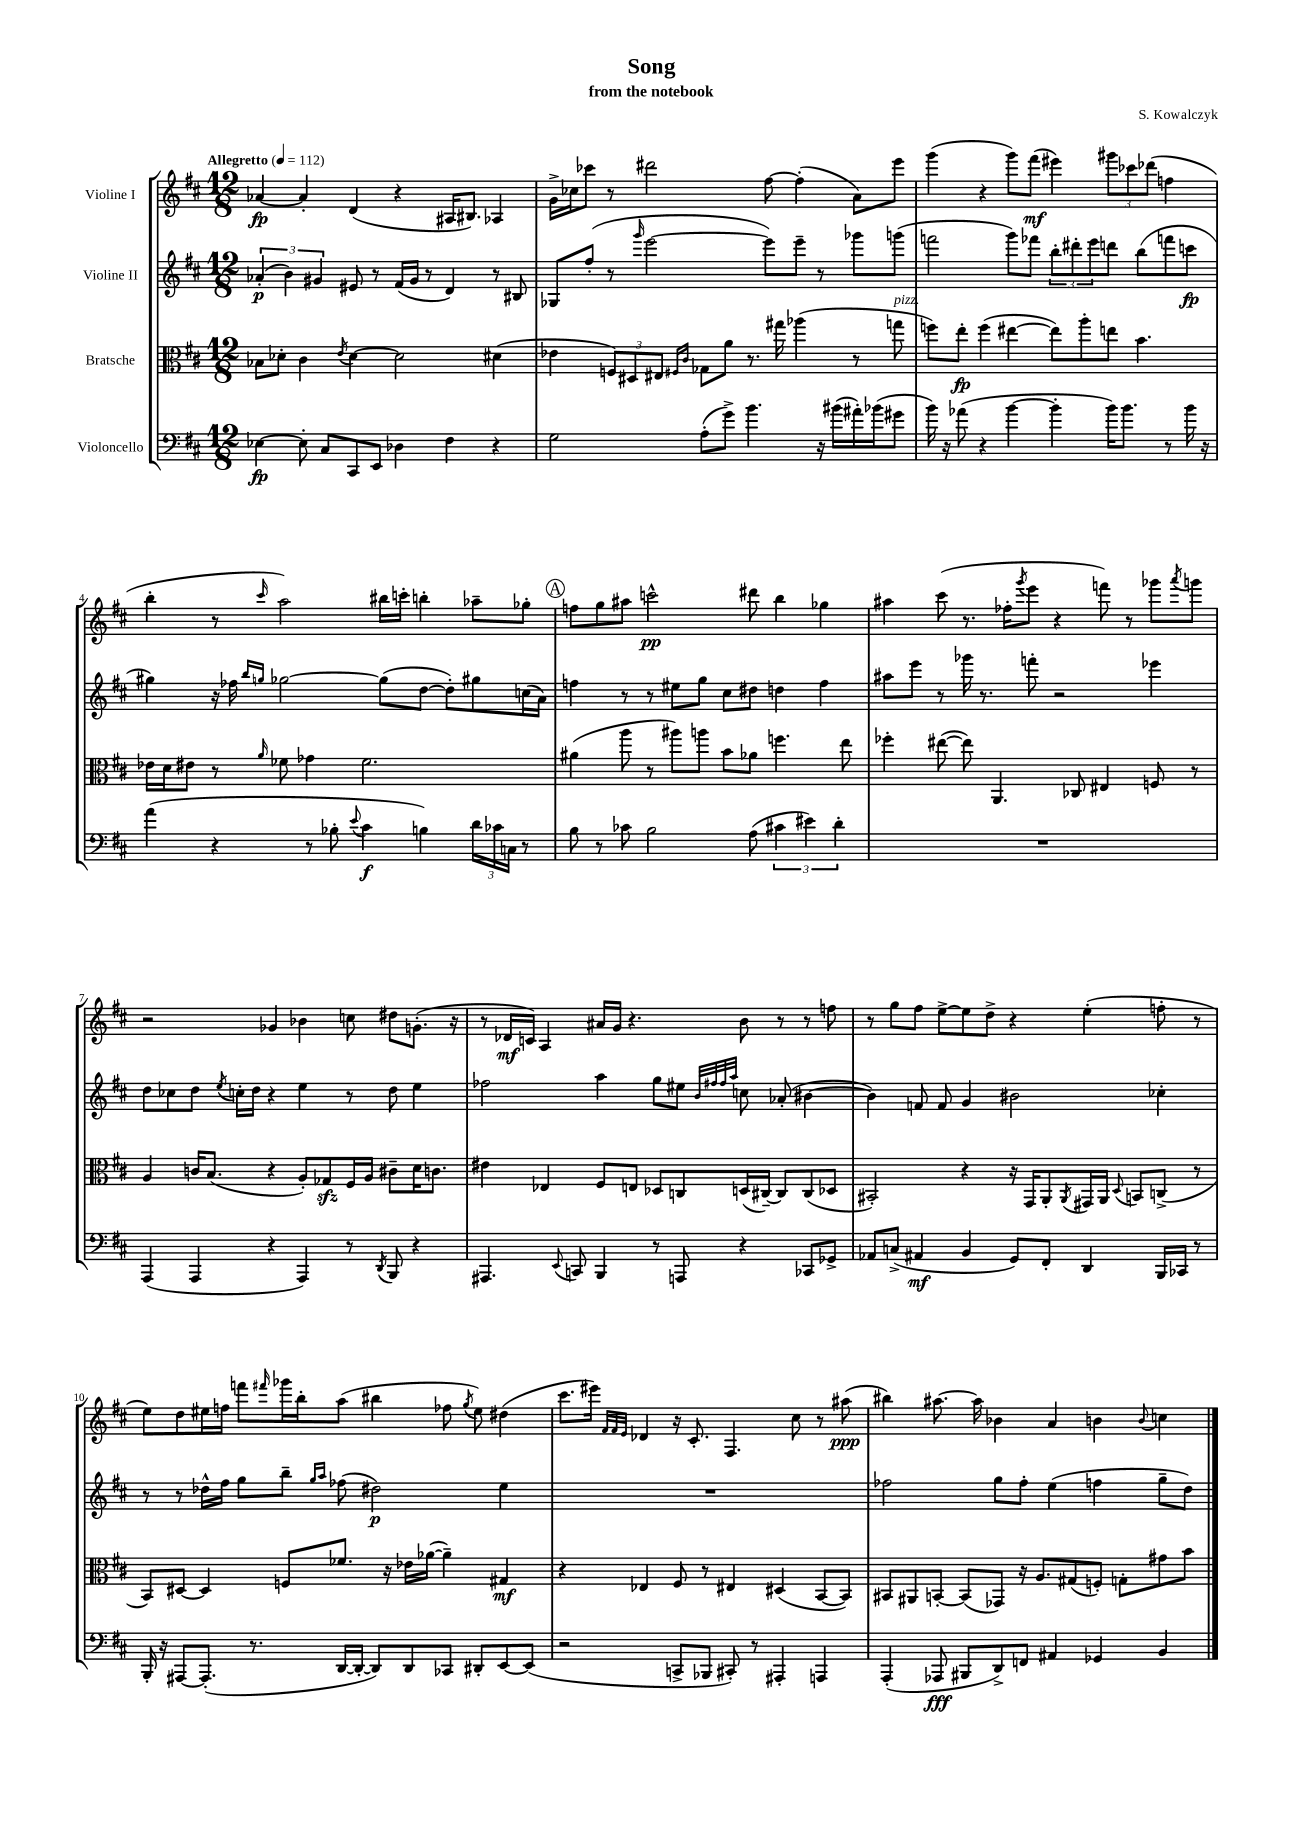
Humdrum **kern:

**kern	**kern	**kern	**kern
*staff4	*staff3	*staff2	*staff1
*clefF4	*clefC3	*clefG2	*clefG2
*k[f#c#]	*k[f#c#]	*k[f#c#]	*k[f#c#]
*M12/8	*M12/8	*M12/8	*M12/8
*MM112	*MM112	*MM112	*MM112
[4E-	8B-	(6a-'	[4a-
.	8d-'	.	.
.	.	6b)	.
8E-']	4c#	.	4a-']
.	.	6g#	.
8C#	.	.	.
.	8qe	.	.
8CC#	[4d-	8e#	(4d
8EE	.	8r	.
4D-	2d-]	(16f#	4r
.	.	16g#	.
.	.	8r	.
4F#	.	4d)	16A#
.	.	.	8.B#)
4r	(4d#	8r	4A-
.	.	8B#	.
=	=	=	=
2G	4e-	8G-	16g^
.	.	.	16cc-
.	.	(8ff#'	8ccc-
.	12F)	8r	8r
.	12D#	.	.
.	.	16qqggg	.
.	.	[2eee	2ddd#
.	12E#	.	.
.	16qqF#	.	.
.	16qqc#	.	.
(8A'	8G-	.	.
8g^)	8a	.	.
4.b	8.r	.	.
.	.	8eee])	[8ff#
.	16gg#	.	.
.	(4aa-	8eee~	(4ff#']
16r	.	8r	.
(16b#	.	.	.
16a#')	8r	8ggg-	8a)
(16b-	.	.	.
8g#	8gg	(8ggg	8eee
=	=	=	=
16b)	8ff)	2fff	(4ggg
16r	.	.	.
(8a-	8ee'	.	.
4r	(4ff	.	4r
[4b	[4ee#	8ggg)	8ggg)
.	.	8fff-	(8fff#
4b']	8ee#])	12bb'	4eee#)
.	.	12ddd#'	.
.	8aa'	.	.
.	.	12eee	.
16b)	8ee	8ddd	12ggg#
8.b	.	.	.
.	.	.	12ccc-
.	4.b	(8bb	.
.	.	.	(12ddd-
8r	.	8fff	4ff
16b	.	8ccc	.
16r	.	.	.
=	=	=	=
(4a	16e-	4gg#)	4bb'
.	16d	.	.
.	8e#	.	.
4r	8r	16r	8r
.	.	16ff-	.
.	.	16qqbb	.
.	16qqa	16qqgg	16qqccc#
.	8f-	[2gg-	2aa)
8r	4g-	.	.
8B-'	.	.	.
8qqe	.	.	.
4c#	2.f-	.	.
.	.	(8gg-]	16bb#
.	.	.	16ccc'
4B)	.	[8dd	4bb'
.	.	8dd'])	.
24d	.	8gg#	8aa-~
24c-	.	.	.
24C	.	.	.
8r	.	(16cc	8gg-'
.	.	16a)	.
=	=	=	=
8B	(4a#	4ff	8ff
8r	.	.	8gg
8c-	8aa	8r	8aa#
2B	8r	8r	2ccc^^
.	8aa#)	8ee#	.
.	8aa	8gg	.
.	8b	8cc#	.
(8A	8a-	8dd#	8ddd#
6c#	4.ff	4dd	4bb
6e#)	.	.	.
.	.	4ff	4gg-
6d'	.	.	.
.	8ee	.	.
=	=	=	=
1.r	4ff-'	8aa#	4aa#
.	.	8eee	.
.	([8ee#	8r	(8ccc#
.	8ee#])	16ggg-	8.r
.	.	8.r	.
.	4.AA	.	.
.	.	.	16ff-'
.	.	.	8qggg
.	.	8fff'	8eee
.	.	2r	4r
.	8C-	.	.
.	4E#	.	8fff)
.	.	.	8r
.	8F	4eee-	8ggg-
.	.	.	8qaaa
.	8r	.	8ggg
=	=	=	=
(4AAA	4A	8dd	2r
.	.	8cc-	.
4AAA	16c	8dd	.
.	(8.B	.	.
.	.	8qee	.
.	.	16cc'	.
.	.	16dd	.
4r	4r	4r	4g-
4AAA)	8A')	4ee	4b-
.	8G-	.	.
8r	16F#	8r	8cc
.	16A	.	.
8qDD	.	.	.
8BBB	8c#~	8dd	8dd#
4r	16d	4ee	(8.g'
.	8.c	.	.
.	.	.	16r
=	=	=	=
4.AAA#	4e#	2ff-	8r
.	.	.	16d-
.	.	.	16c)
.	4E-	.	4A
8qqEE	.	.	.
8CC	.	.	.
4BBB	8F#	4aa	16a#
.	.	.	16g
.	8E	.	4.r
8r	8D-	8gg	.
8AAA	8C	8ee#	.
.	.	32qqb	.
.	.	32qqff#	.
.	.	32qqff#	.
.	.	32qqaa	.
4r	(16D	8cc	8b
.	[16C#~)	.	.
.	8C#]	(8a-'	8r
8CC-	(8C#	[4b#	8r
8GG-^	8D-	.	8ff
=	=	=	=
8AA-	2BB#')	4b#])	8r
(8C^	.	.	8gg
4AA#	.	8f	8ff#
.	.	8f	[8ee^
4BB	4r	4g	8ee]
.	.	.	8dd^
8GG)	16r	2b#	4r
.	16GG	.	.
8FF#'	8AA'	.	.
.	8qAA	.	.
4DD	16GG#	.	(4ee'
.	16AA	.	.
.	8qqD	.	.
.	8BB	.	.
16BBB	(8C^	4cc-'	8ff'
16CC-	.	.	.
8r	8r	.	8r
=	=	=	=
16BBB'	8BB)	8r	8ee)
16r	.	.	.
[8AAA#	[8D#	8r	8dd
(8.AAA#']	4D#]	16dd-^^	16ee#
.	.	16ff#	16ff
.	.	8gg	8fff
8.r	.	.	.
.	.	.	16qqfff#
.	8F	8bb~	16ggg-
.	.	.	16bb'
.	.	16qqgg	.
.	.	16qqaa	.
[16DD	8.f-	(8ff-	(8aa
16DD'_	.	.	.
8DD])	.	2dd#)	4bb#
.	16r	.	.
8DD	16e-	.	.
.	([16a-	.	.
8CC-	4a-~])	.	8ff-
.	.	.	8qgg
8DD#'	.	.	8ee#)
[8EE	4G#	4ee	(4dd#
(8EE]	.	.	.
=	=	=	=
2r	4r	1.r	8.ccc#
.	.	.	16eee#)
.	.	.	32qqf#
.	.	.	32qqf#
.	.	.	32qqe
.	4E-	.	4d-
8CC^	8F#	.	16r
.	.	.	8.c#'
8BBB-	8r	.	.
8CC#')	4E#	.	4.F#
8r	.	.	.
4AAA#'	(4D#	.	.
.	.	.	8cc#
4AAA	[8BB	.	8r
.	8BB])	.	(8aa#
=	=	=	=
(4AAA'	8BB#	2ff-	4bb#)
.	8AA#	.	.
8AAA-	[8BB'	.	[8.aa#
8BBB#	(8BB]	.	.
.	.	.	16aa#]
8DD^)	8GG-)	8gg	4b-
8FF	16r	8ff-'	.
.	8.A	.	.
4AA#	.	(4ee	4a
.	(8G#	.	.
4GG-	8F')	4ff	4b
.	8G'	.	.
.	.	.	8qqb
4BB	8g#	8gg~	4cc
.	8b	8dd)	.
==	==	==	==
*-	*-	*-	*-
